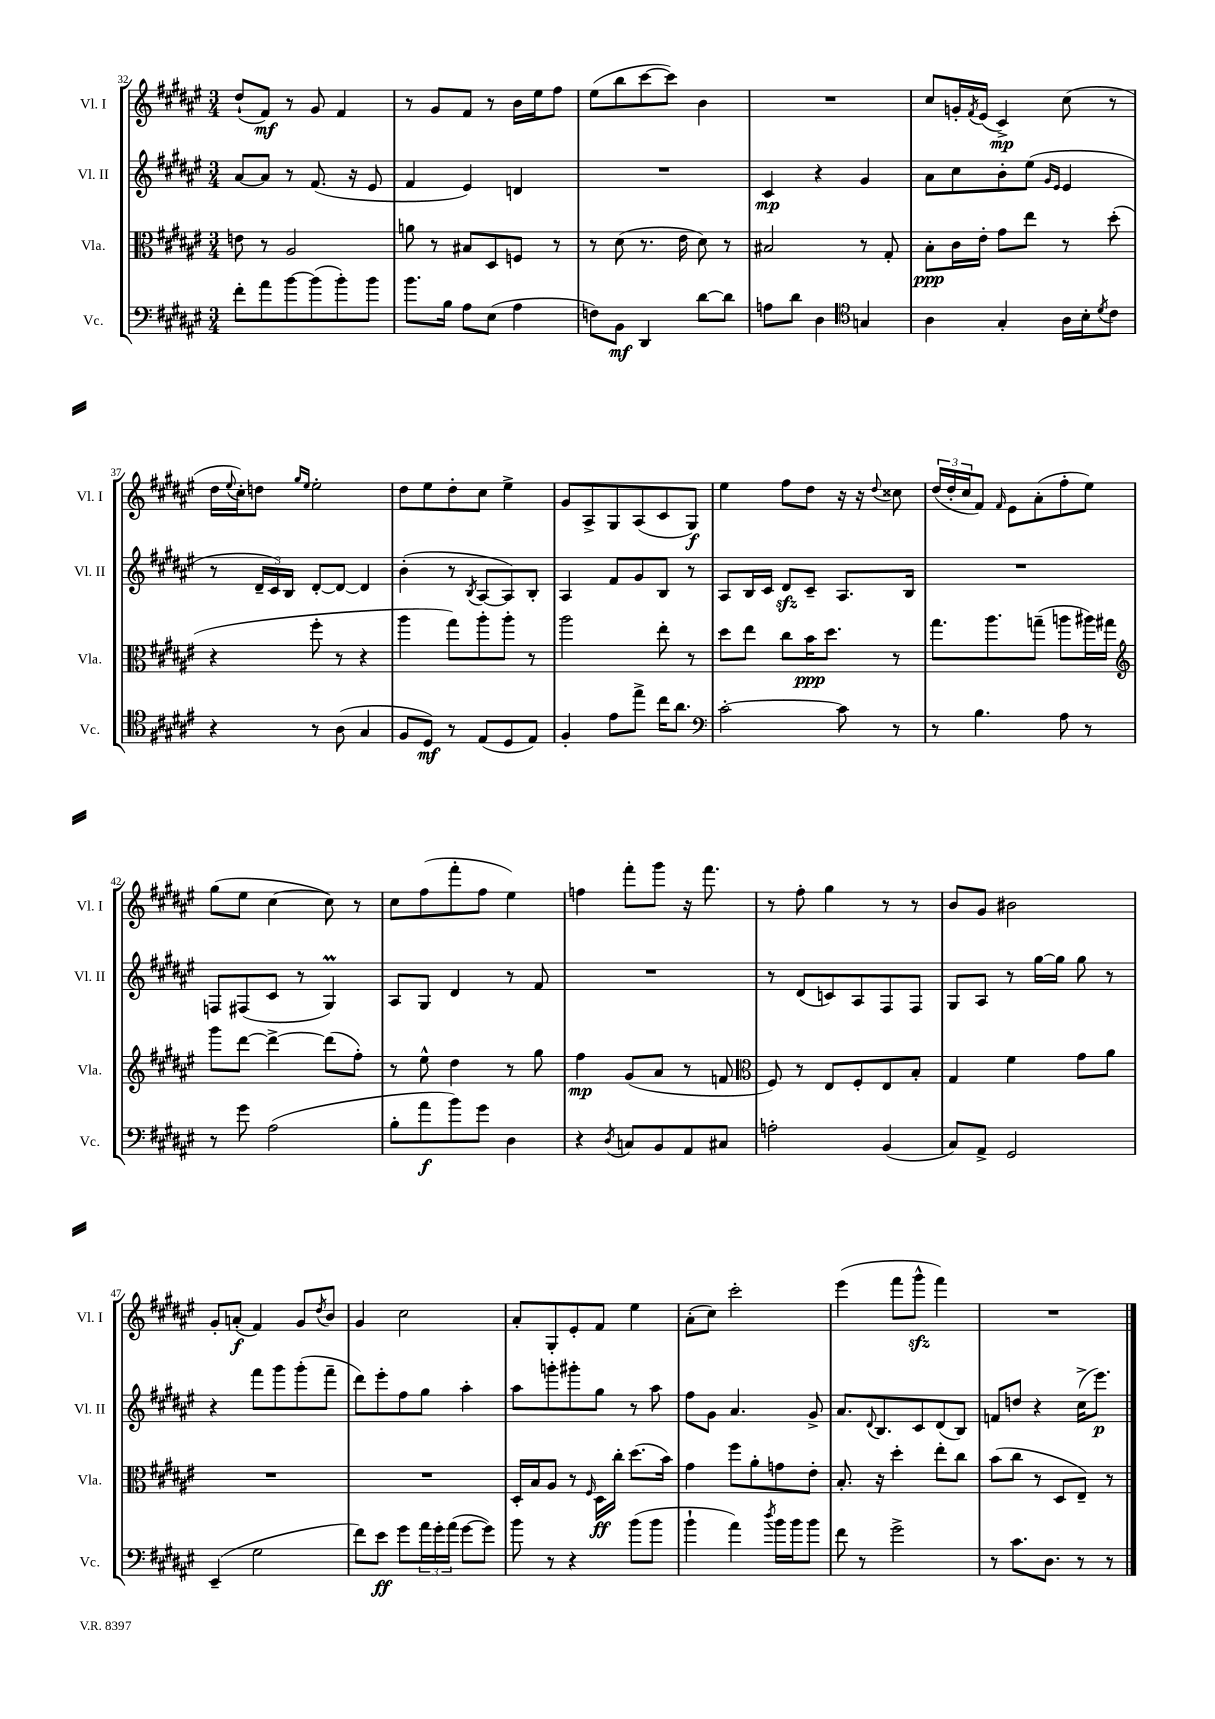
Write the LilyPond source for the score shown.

<<
\new StaffGroup <<
\new Staff = "s0" \with { instrumentName = "Vl. I" shortInstrumentName = "Vl. I" } {
    \clef treble \key fis \major \numericTimeSignature \time 3/4
    dis''8-!( fis'8\mf) r8 gis'8 fis'4 |
    r8 gis'8 fis'8 r8 b'16 eis''16 fis''8 |
    eis''8( b''8 cis'''8~ cis'''8) b'4 |
    R2. |
    cis''8 g'16-. \acciaccatura { fis'8 } eis'16( cis'4->\mp) cis''8( r8 |
    dis''16 \appoggiatura { eis''8 } cis''16-.) d''8 \grace { gis''16 eis''16 } eis''2-. |
    dis''8 eis''8 dis''8-. cis''8 eis''4-> |
    gis'8 ais8-> gis8 ais8( cis'8 gis8\f) |
    eis''4 fis''8 dis''8 r16 r16 \appoggiatura { dis''8 } cisis''8 |
    \tuplet 3/2 { dis''16( dis''16-. cis''16 } fis'8) \grace { fis'16 } eis'8 ais'8-.( fis''8-. eis''8) |
    gis''8( eis''8 cis''4~ cis''8) r8 |
    cis''8 fis''8( fis'''8-. fis''8 eis''4) |
    f''4 fis'''8-. gis'''8 r16 fis'''8. |
    r8 fis''8-. gis''4 r8 r8 |
    b'8 gis'8 bis'2 |
    gis'8-. a'8-.\f( fis'4) gis'8 \acciaccatura { dis''8 } b'8 |
    gis'4 cis''2 |
    ais'8-. gis8-. eis'8-. fis'8 eis''4 |
    ais'8-.( cis''8) cis'''2-. |
    eis'''4( fis'''8 gis'''8-^\sfz fis'''4) |
    R2. \bar "|." |
}
\new Staff = "s1" \with { instrumentName = "Vl. II" shortInstrumentName = "Vl. II" } {
    \clef treble \key fis \major \numericTimeSignature \time 3/4
    ais'8~ ais'8 r8 fis'8.( r16 eis'8 |
    fis'4 eis'4) d'4 |
    R2. |
    cis'4\mp r4 gis'4 |
    ais'8 cis''8 b'8-. eis''8( \grace { gis'16 eis'16 } eis'4 |
    r8 \tuplet 3/2 { dis'16-- cis'16) b16 } dis'8~-. dis'8~ dis'4 |
    b'4-.( r8 \acciaccatura { b8 } ais8~ ais8) b8-. |
    ais4 fis'8 gis'8 b8 r8 |
    ais8 b16 cis'16 dis'8\sfz cis'8-- ais8. b16 |
    R2. |
    f8 fis8( cis'8 r8 gis4\prall) |
    ais8 gis8 dis'4 r8 fis'8 |
    R2. |
    r8 dis'8( c'8) ais8 fis8 fis8 |
    gis8 ais8 r8 gis''16~ gis''16 gis''8 r8 |
    r4 fis'''8 gis'''8 gis'''8-.( fis'''8-- |
    dis'''8) eis'''8-. fis''8 gis''8 ais''4-. |
    ais''8 g'''8-. gis'''8-. gis''8 r8 ais''8 |
    fis''8 gis'8 ais'4. gis'8-> |
    ais'8. \appoggiatura { dis'8 } b8. cis'8 dis'8( b8) |
    f'8 d''8 r4 cis''16->( eis'''8.\p) \bar "|." |
}
\new Staff = "s2" \with { instrumentName = "Vla." shortInstrumentName = "Vla." } {
    \clef alto \key fis \major \numericTimeSignature \time 3/4
    e'8 r8 ais2 |
    a'8 r8 bis8 dis8 f8 r8 |
    r8 dis'8( r8. eis'16 dis'8) r8 |
    bis2 r8 gis8-. |
    b8-.\ppp cis'16 eis'16-. gis'8 eis''8 r8 dis''8-.( |
    r4 fis''8-. r8 r4 |
    ais''4 gis''8) ais''8-. ais''8-. r8 |
    ais''2 eis''8-. r8 |
    dis''8 eis''8 cis''8 b'16\ppp dis''8. r8 |
    gis''8. ais''8. g''8--( a''8 ais''16) gis''16 |
    \clef treble gis'''8 dis'''8~ dis'''4~-> dis'''8( fis''8-.) |
    r8 eis''8-^ dis''4 r8 gis''8 |
    fis''4\mp gis'8( ais'8 r8 f'8 |
    \clef alto fis8) r8 eis8 fis8-. eis8 b8-. |
    gis4 fis'4 gis'8 ais'8 |
    R2. |
    R2. |
    dis16-. b16 ais8 r8 \grace { fis16 } dis16\ff cis''16-. dis''8.( b'16) |
    gis'4 fis''8 ais'8-. g'8 eis'8-. |
    b8.-. r16 dis''4-. eis''8-. cis''8 |
    b'8( cis''8 r8 dis8 eis8--) r8 \bar "|." |
}
\new Staff = "s3" \with { instrumentName = "Vc." shortInstrumentName = "Vc." } {
    \clef bass \key fis \major \numericTimeSignature \time 3/4
    fis'8-. ais'8 b'8~ b'8( b'8-.) b'8 |
    b'8. b16 ais8 eis8( ais4 |
    f8) b,8\mf dis,4 dis'8~ dis'8 |
    a8 dis'8 dis4 \clef tenor g4 |
    ais4 gis4-. ais16 b16-. \acciaccatura { dis'8 } cis'8 |
    r4 r8 ais8( gis4 |
    fis8 dis8\mf) r8 eis8( dis8 eis8) |
    fis4-. eis'8 eis''8-> cis''16 ais'8. |
    \clef bass cis'2~-. cis'8 r8 |
    r8 b4. ais8 r8 |
    r8 gis'8 ais2( |
    b8-. ais'8\f b'8) gis'8 dis4 |
    r4 \acciaccatura { dis8 } c8 b,8 ais,8 cis8 |
    a2-. b,4( |
    cis8) ais,8-> gis,2 |
    eis,4--( gis2 |
    fis'8) eis'8\ff gis'8 \tuplet 3/2 { ais'16 gis'16-. ais'16( } gis'8~ gis'8) |
    b'8 r8 r4 b'8( b'8 |
    b'4-! ais'4) \acciaccatura { dis''8 } b'16 b'16 b'8 |
    fis'8 r8 gis'2-> |
    r8 cis'8. dis8. r8 r8 \bar "|." |
}
>>
>>
\layout { \context { \Score currentBarNumber = #32 } }
